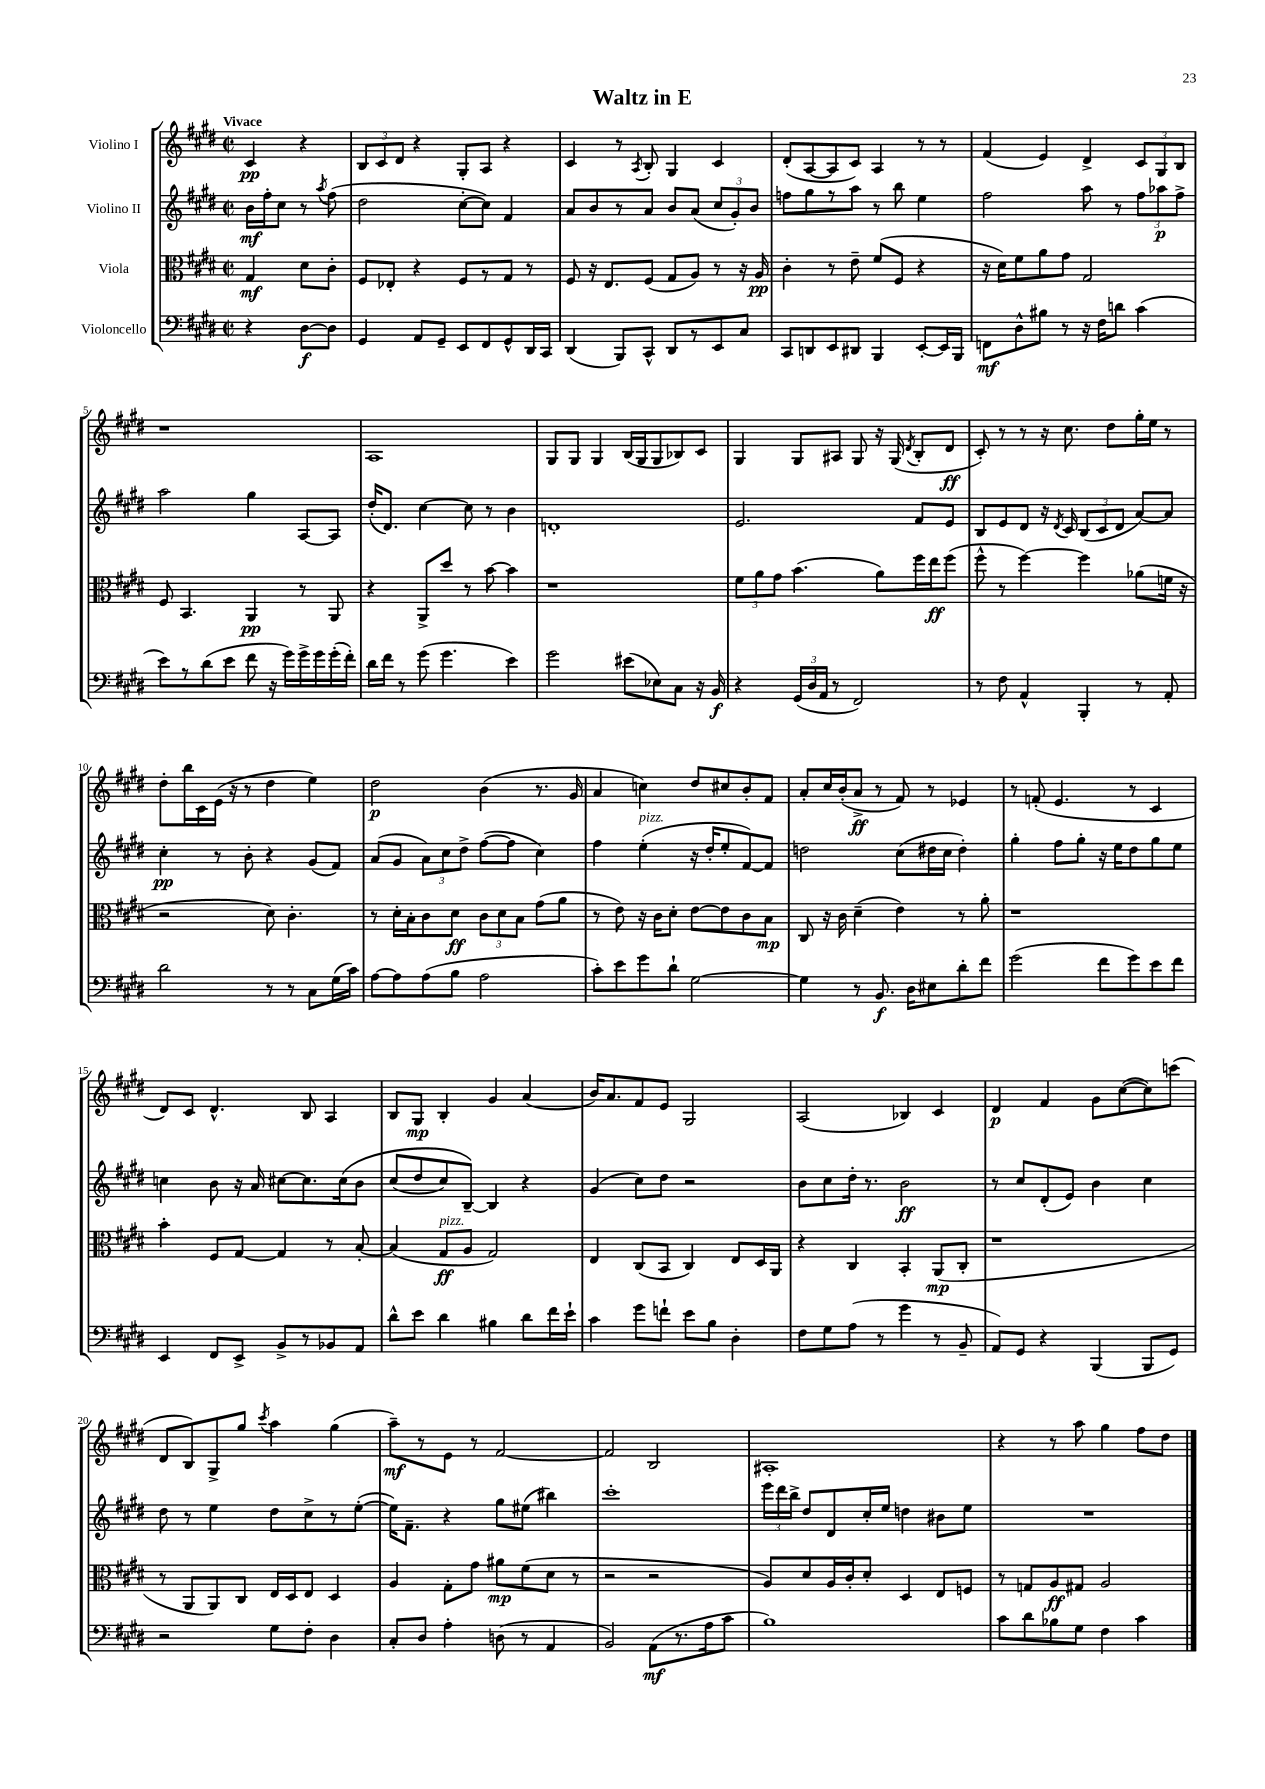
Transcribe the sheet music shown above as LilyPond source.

\header { title = "Waltz in E" }
<<
\new StaffGroup <<
\new Staff = "s0" \with { instrumentName = "Violino I" } {
    \clef treble \key e \major \defaultTimeSignature \time 2/2 \partial 2 \tempo "Vivace"
    \autoBeamOff cis'4\pp r4 |
    \tuplet 3/2 { b8[ cis'8 dis'8] } r4 gis8[-. a8] r4 |
    cis'4 r8 \acciaccatura { a8 } b8-. gis4 cis'4 |
    dis'8[-.( a8~ a8 cis'8]) a4 r8 r8 |
    fis'4( e'4) dis'4-> \tuplet 3/2 { cis'8[ gis8 b8] } |
    r1 |
    a1 |
    gis8[ gis8] gis4 b16[( gis16 gis8 bes8) cis'8] |
    gis4 gis8[ ais8] gis8 r16 gis16( \acciaccatura { dis'8 } b8[-. dis'8]\ff |
    cis'8-.) r8 r8 r16 cis''8. dis''8[ gis''16-. e''16] r8 |
    dis''8[-. b''16 cis'16 e'16]( r16 r8 dis''4 e''4) |
    dis''2\p b'4( r8. gis'16 |
    a'4 c''4) dis''8[ cis''8 b'8-. fis'8] |
    a'8[-. cis''16 b'16-.( a'8]->\ff r8 fis'8) r8 ees'4 |
    r8 f'8-.( e'4. r8 cis'4 |
    dis'8[) cis'8] dis'4.-^ b8 a4 |
    b8[ gis8]\mp b4-. gis'4 a'4( |
    b'16[) a'8. fis'8 e'8] gis2 |
    a2( bes4) cis'4 |
    dis'4\p fis'4 gis'8[ cis''8~( cis''8) c'''8]( |
    dis'8[ b8) gis8-> gis''8] \acciaccatura { cis'''8 } a''4 gis''4( |
    a''8[--\mf) r8 e'8] r8 fis'2~ |
    fis'2 b2 |
    ais1-. |
    r4 r8 a''8 gis''4 fis''8[ dis''8] \bar "|." |
}
\new Staff = "s1" \with { instrumentName = "Violino II" } {
    \clef treble \key e \major \defaultTimeSignature \time 2/2 \partial 2
    \autoBeamOff b'16[\mf fis''16-. cis''8] r8 \acciaccatura { a''8 } fis''8( |
    dis''2 cis''8[~-. cis''8]) fis'4 |
    a'8[ b'8 r8 a'8] b'8[ a'8]( \tuplet 3/2 { cis''8[ gis'8-.) b'8] } |
    f''8[ gis''8 r8 a''8] r8 b''8 e''4 |
    fis''2 a''8 r8 \tuplet 3/2 { fis''8[ aes''8\p fis''8]-> } |
    a''2 gis''4 a8[~ a8] |
    dis''16[-.( dis'8.]) cis''4~ cis''8 r8 b'4 |
    d'1-. |
    e'2. fis'8[ e'8] |
    b8[ e'8 dis'8] r16 \acciaccatura { dis'8 } cis'16 \tuplet 3/2 { b8[( cis'8 dis'8] } a'8[~) a'8] |
    cis''4-.\pp r8 b'8-. r4 gis'8[( fis'8]) |
    a'8[( gis'8] \tuplet 3/2 { a'8[) cis''8 dis''8]-> } fis''8[~( fis''8] cis''4) |
    fis''4 e''4-.^\markup { \italic "pizz." }( r16 dis''16[-. e''8-. fis'8~) fis'8] |
    d''2 cis''8[( dis''16 cis''16] dis''4-.) |
    gis''4-. fis''8[ gis''8]-. r16 e''16[ dis''8 gis''8 e''8] |
    c''4 b'8 r16 a'16 cis''8[~ cis''8. cis''16\( b'8] |
    cis''8[( dis''8 cis''8) b8]~--\) b4 r4 |
    gis'4( cis''8[) dis''8] r2 |
    b'8[ cis''8 dis''16]-. r8. b'2\ff |
    r8 cis''8[ dis'8-.( e'8]) b'4 cis''4 |
    dis''8 r8 e''4 dis''8[ cis''8-> r8 e''8]~-.( |
    e''16[) fis'8.]-- r4 gis''8[ eis''8]( bis''4) |
    cis'''1-. |
    \tuplet 3/2 { e'''16[ dis'''16 b''16]-> } dis''8[ dis'8 cis''16-. e''16] d''4 bis'8[ e''8] |
    R1 \bar "|." |
}
\new Staff = "s2" \with { instrumentName = "Viola" } {
    \clef alto \key e \major \defaultTimeSignature \time 2/2 \partial 2
    \autoBeamOff gis4\mf dis'8[ cis'8]-. |
    fis8[ ees8]-. r4 fis8[ r8 gis8] r8 |
    fis8 r16 e8.[ fis8]( gis8[ a8]) r8 r16 a16\pp |
    cis'4-. r8 e'8-- fis'8[( fis8] r4 |
    r16 dis'16[) fis'8 a'8 gis'8] gis2 |
    fis8 b,4. a,4\pp r8 a,8 |
    r4 a,8[-> dis''8] r8 b'8~ b'4 |
    r1 |
    \tuplet 3/2 { fis'8[ a'8 gis'8] } b'4.( a'8[) fis''16 e''16\ff fis''8]( |
    fis''8-^ r8 fis''4~) fis''4 aes'8[( f'16] r16 |
    r2 dis'8) cis'4.-. |
    r8 dis'16[-. b16-. cis'8 dis'8]\ff \tuplet 3/2 { cis'8[ dis'8 b8] } gis'8[( a'8] |
    r8 e'8) r16 cis'16[ dis'8]-. e'8[~ e'8 cis'8 b8]\mp |
    cis8 r16 cis'16 dis'4--( e'4) r8 a'8-. |
    r1 |
    b'4-. fis8[ gis8]~ gis4 r8 b8~-. |
    b4( gis8[\ff^\markup { \italic "pizz." } a8] gis2) |
    e4 cis8[( b,8] cis4) e8[ dis16 a,16] |
    r4 cis4 b,4-. a,8[\mp( cis8]-. |
    r1 |
    r8 a,8[ a,8) cis8] e16[ dis16 e8] dis4 |
    a4 gis8[-. gis'8] ais'8[\mp fis'8( dis'8] r8 |
    r2 r2 |
    a8[) dis'8 a16 cis'16-. dis'8]-. dis4 e8[ f8] |
    r8 g8[ a8\ff gis8] a2 \bar "|." |
}
\new Staff = "s3" \with { instrumentName = "Violoncello" } {
    \clef bass \key e \major \defaultTimeSignature \time 2/2 \partial 2
    \autoBeamOff r4 dis8[~\f dis8] |
    gis,4 a,8[ gis,8]-- e,8[ fis,8 gis,8-^ dis,16 cis,16] |
    dis,4( b,,8[) cis,8]-^ dis,8[ r8 e,8 cis8] |
    cis,8[ d,8 e,8 dis,8] b,,4 e,8[~-. e,16 b,,16] |
    f,8[\mf dis8-^ bis8] r8 r16 fis16[ d'8] cis'4( |
    e'8[) r8 dis'8( e'8] fis'8 r16 gis'16[) gis'16-> gis'16 gis'16-.( fis'16]-.) |
    dis'16[ fis'16] r8 gis'8( gis'4. e'4) |
    gis'2 eis'8[( ees8) cis8] r16 b,16\f |
    r4 \tuplet 3/2 { gis,16[( dis16 a,16] } r8 fis,2) |
    r8 fis8 a,4-^ b,,4-. r8 a,8-. |
    dis'2 r8 r8 cis8[ gis16( cis'16]) |
    a8[~ a8 a8( b8] a2 |
    cis'8[-.) e'8 gis'8 dis'8]-! gis2~ |
    gis4 r8 b,8.\f dis16[ eis8 dis'8-. fis'8] |
    gis'2( fis'8[ gis'8) e'8 fis'8] |
    e,4 fis,8[ e,8]-> b,8[-> r8 bes,8 a,8] |
    dis'8[-^ e'8] dis'4 bis4 dis'8[ fis'16 e'16]-! |
    cis'4 gis'8[ f'8]-! e'8[ b8] dis4-. |
    fis8[ gis8 a8]( r8 gis'4 r8 b,8-- |
    a,8[) gis,8] r4 b,,4( b,,8[ gis,8]) |
    r2 gis8[ fis8]-. dis4 |
    cis8[-. dis8] a4-. d8( r8 a,4 |
    b,2) a,8[\mf( r8. a16 cis'8] |
    b1) |
    cis'8[ dis'8 bes8 gis8] fis4 cis'4 \bar "|." |
}
>>
>>
